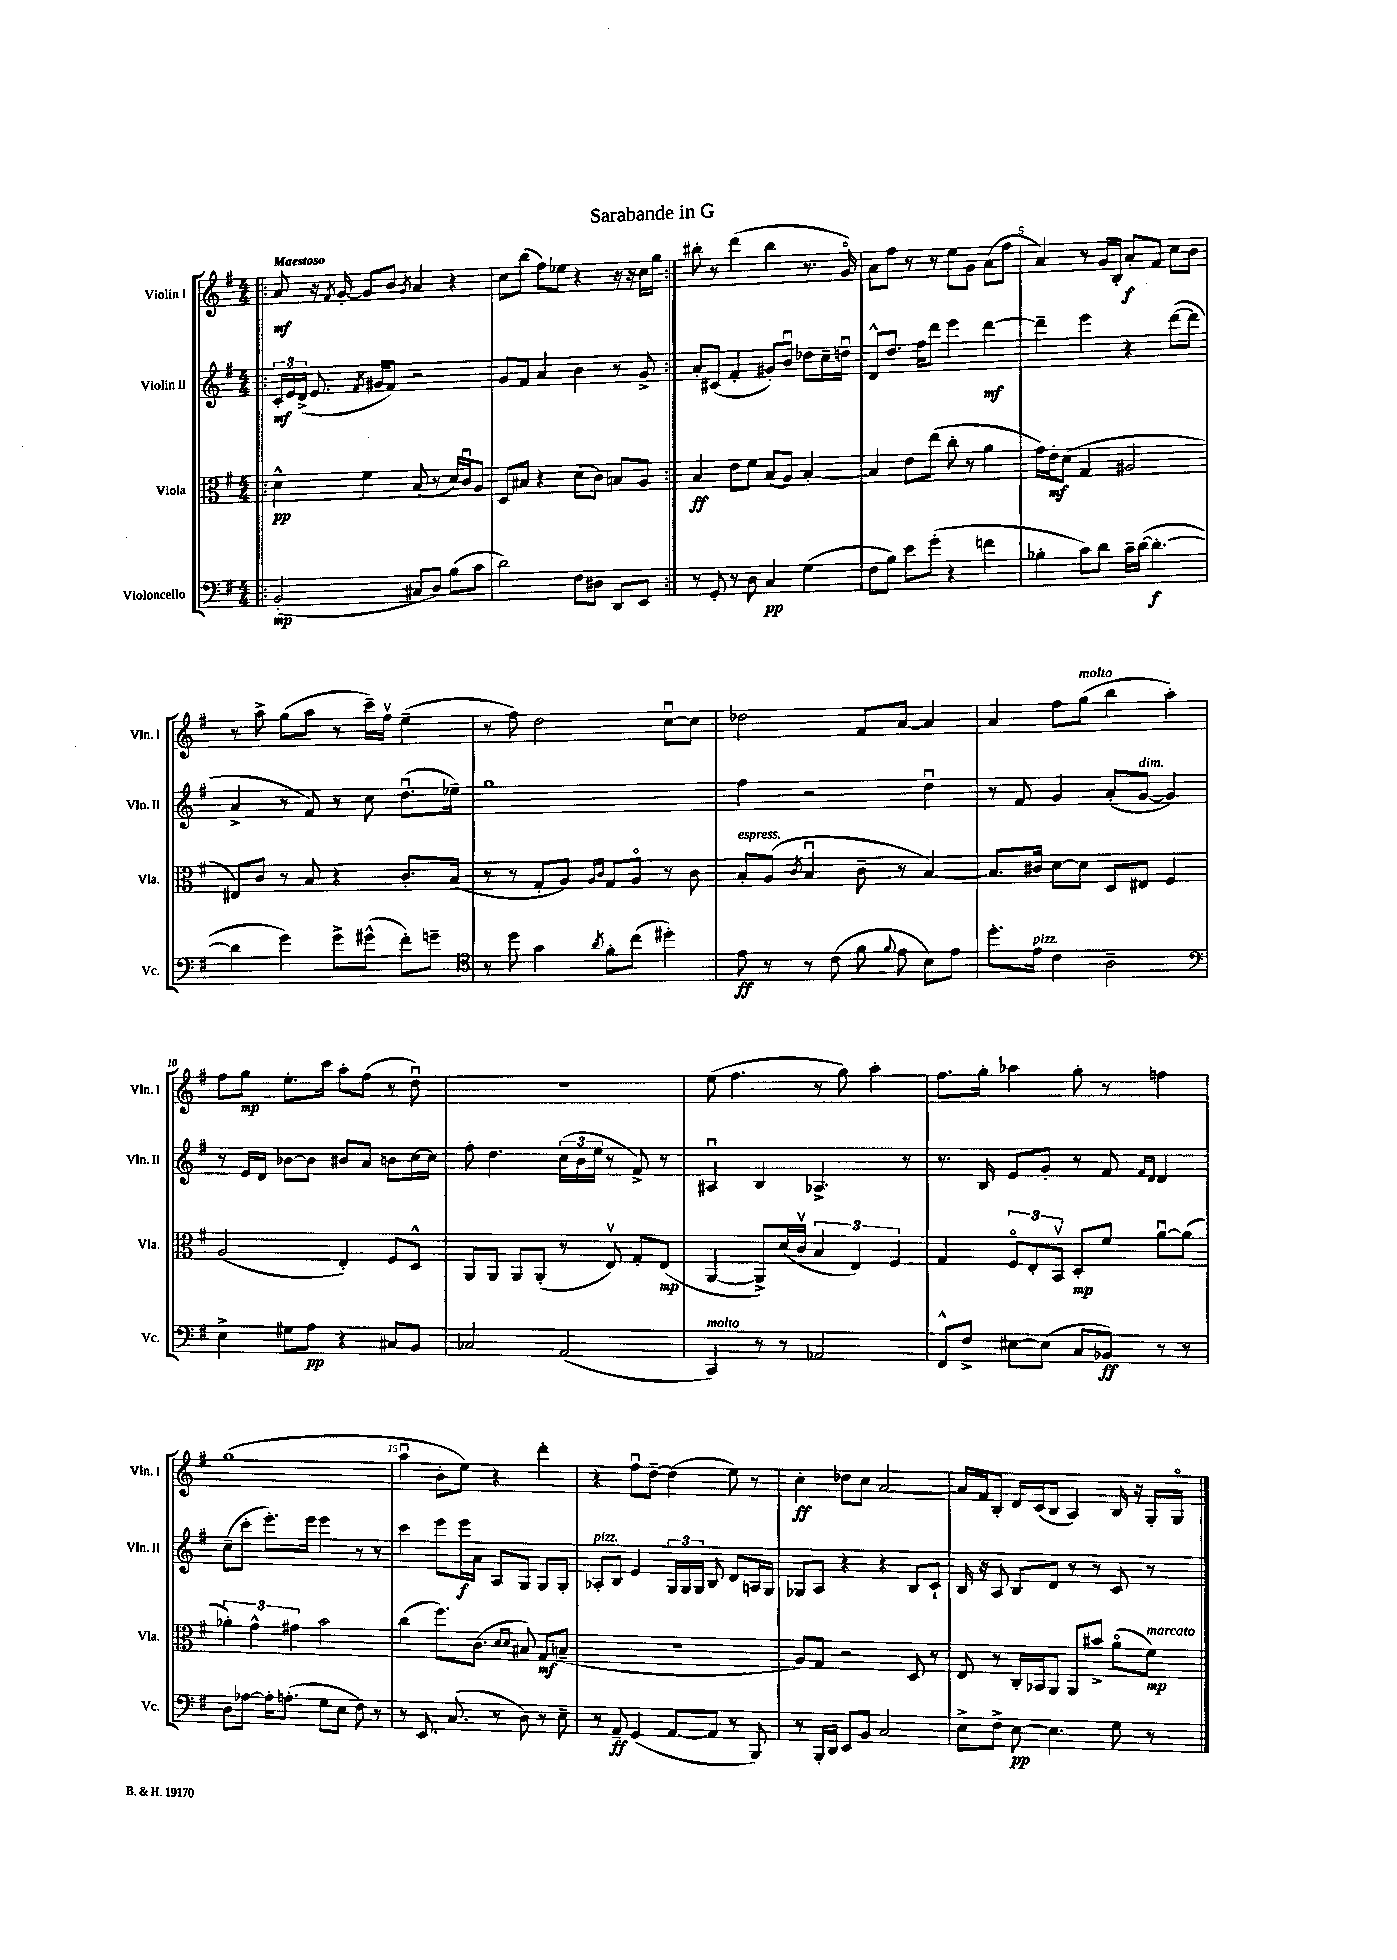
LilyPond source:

\header { title = "Sarabande in G" }
<<
\new StaffGroup <<
\new Staff = "s0" \with { instrumentName = "Violin I" shortInstrumentName = "Vln. I" } {
    \clef treble \key g \major \numericTimeSignature \time 4/4 \tempo "Maestoso"
    \autoBeamOff \repeat volta 2 { \bar ".|:" a'8\mf r16 \acciaccatura { fis'8 } g'16~-. g'8[ b'8] \acciaccatura { g'8 } a'4 r4 |
    c''8[ b''8]( fis''8[) ees''8] r4 r16 r16 c''16[ g''16] | }
    bis''8-. r8 d'''4( bis''4 r8. g'16\flageolet) |
    a'8[ fis''8] r8 r8 e''8[ g'8] a'8[( fis''8] |
    a'4) r8 g'16[ b16]-. a'8[-.\f fis'8] c''8[ b'8] |
    r8 a''8-> g''8[( a''8] r8 c'''16[--) fis''16]\upbow e''4--( |
    r8 fis''8) d''2 c''8[~\downbow c''8] |
    des''2 fis'8[ a'8]~ a'4 |
    a'4 fis''8[ g''8]^\markup { \italic "molto" }( b''4 a''4-.) |
    fis''8[ g''8]\mp e''8.[-. c'''16] a''8[-. fis''8]( r8 d''8\downbow) |
    R1 |
    e''8( fis''4. r8 g''8) a''4-. |
    fis''8.[ g''16]-. aes''4 g''8-. r8 f''4 |
    g''1( |
    a''4\downbow b'8[-. e''8]) r4 d'''4-. |
    r4 fis''8[\downbow d''8]~-- d''4( e''8) r8 |
    c''4-.\ff des''8[ c''8] a'2~ |
    a'16[ fis'16 b8]-. d'16[ c'16( b8] a4) b16 r16 g16[-. g16]\flageolet \bar "|." |
}
\new Staff = "s1" \with { instrumentName = "Violin II" shortInstrumentName = "Vln. II" } {
    \clef treble \key g \major \numericTimeSignature \time 4/4
    \autoBeamOff \repeat volta 2 { \bar ".|:" \tuplet 3/2 { c'16[-.\mf e'16 d'16]->( } e'8. \acciaccatura { fis'8 } gis'16[ fis'8]) r2 |
    g'8[ fis'8] a'4 b'4 r8 g'8-> | }
    a'8[-. cis'8]( fis'4-. gis'8[-.) b'8]\downbow des''8[ c''16-- d''16]\downbow |
    d'8[-^ d''8.] fis''16[ d'''8] e'''4 d'''4~\mf |
    d'''4-- e'''4 r4 d'''8[~( d'''8] |
    a'4-> r8 fis'8) r8 c''8 d''8.[\downbow( ees''16]--) |
    g''1 |
    fis''4 r2 d''4\downbow |
    r8 fis'8 g'4 a'8[-.( g'8]~^\markup { \italic "dim." } g'4) |
    r8 e'16[ d'16] bes'8[~ bes'8] bis'8[ a'8] b'8[ c''16~ c''16] |
    fis''8-. d''4. \tuplet 3/2 { c''16[( b'16 e''16] } r8 fis'8->) r8 |
    ais4\downbow b4 aes4.-> r8 |
    r8. b16 e'8[ g'8]-. r8 fis'8 \grace { fis'16[ d'16] } d'4 |
    c''8[--( c'''8]-. e'''8.[-.) e'''16] e'''4 r8 r8 |
    c'''4 e'''8[ e'''16\f a'16] a8[ g8] g8[ g8]-. |
    aes8[-.^\markup { \italic "pizz." } b8] e'4 \tuplet 3/2 { g16[ g16 g16] } b8 d'8[ a16 g16] |
    ges8[ a8] r4 r4 b8[ c'8]-! |
    b16 r16 a8 b8[ d'8] r8 r8 c'8 r8 \bar "|." |
}
\new Staff = "s2" \with { instrumentName = "Viola" shortInstrumentName = "Vla." } {
    \clef alto \key g \major \numericTimeSignature \time 4/4
    \autoBeamOff \repeat volta 2 { \bar ".|:" d'4-^\pp fis'4 b8( r8 d'16[) c'16\downbow a8] |
    d8[ bis8] r4 d'8[( c'8]) b8[ a8] | }
    b4\ff e'8[ fis'8] b8[( a8]) b4~-. |
    b4 e'8[ e''8]( c''8-. r8 a'4 |
    g'16[) e'16-.\mf d'8]( g4 ais2 |
    eis8[) c'8] r8 b8 r4 c'8.[-. b16]( |
    r8 r8 g8[-. a8]) \grace { a16[ c'16] } g8[ a8]\flageolet r8 c'8 |
    b8[-.^\markup { \italic "espress." } a8]( \acciaccatura { c'8 } b4\downbow c'8-- r8 b4~) |
    b8.[ cis'16] d'8[~ d'8] d8[ eis8] fis4 |
    a2( e4-.) fis8[ d8]-^ |
    a,8[ a,8] a,8[ a,8]-.( r8 e8\upbow) g8[-. e8]\mp( |
    a,4~ a,8[->) d'16( c'16]\upbow \tuplet 3/2 { b4 e4) fis4 } |
    g4 \tuplet 3/2 { fis8[\flageolet e8-. b,8]\upbow } d8[-.\mp fis'8] a'8[~\downbow a'8]( |
    \tuplet 3/2 { aes'4-.) g'4-^ gis'4 } b'2 |
    c''4( fis''8.[) c'8.]( \grace { d'16[ d'16] } bis8) g8[\mf b8]--( |
    R1 |
    a8[) g8] r2 d8 r8 |
    e8 r8 c16[-. bes,16 a,8] a,8[ bis'8]-> a'8[\flageolet( fis'8]\mp^\markup { \italic "marcato" }) \bar "|." |
}
\new Staff = "s3" \with { instrumentName = "Violoncello" shortInstrumentName = "Vc." } {
    \clef bass \key g \major \numericTimeSignature \time 4/4
    \autoBeamOff \repeat volta 2 { \bar ".|:" b,2-.\mp( cis8[ d8]) b8[( c'8] |
    d'2) fis8[ dis8] d,8[ e,8] | }
    r8 g,8-. r8 d8 c4\pp g4( |
    fis8[ b8]) e'8[ g'8]-.( r4 f'4 |
    bes4-. c'8[) d'8] c'16[-- d'16]~( d'4.~-.\f |
    d'4 g'4) g'8[-> gis'8]-^( fis'8[-.) g'8]-- |
    \clef tenor r8 d''8 g'4 \acciaccatura { a'8 } fis'8[-. c''8]( dis''4-.) |
    e'8\ff r8 r8 c'8( fis'8 \appoggiatura { fis'8 } e'8 b8[) e'8] |
    d''8.[-. e'16]^\markup { \italic "pizz." } c'4 a2-- |
    \clef bass e4-> gis8[ a8]\pp r4 cis8[ b,8] |
    ces2 a,2( |
    c,4^\markup { \italic "molto" }) r8 r8 aes,2 |
    fis,8[-^ fis8]-> eis8[~ eis8]( c8[ bes,8]\ff) r8 r8 |
    d8[ aes8]~ aes16[-. a8.]-.( g8[ e8] fis8) r8 |
    r8 e,8. c8.( r8 d8) r8 e8-- |
    r8 a,8--\ff g,4( a,8[~ a,8] r8 b,,8) |
    r8 b,,16[-. d,16] e,8[ b,8] c2 |
    e8[-> fis8]-> e8~\pp e4. g8 r8 \bar "|." |
}
>>
>>
\layout { \context { \Score \override BarNumber.break-visibility = ##(#f #t #t) barNumberVisibility = #(every-nth-bar-number-visible 5) } }
